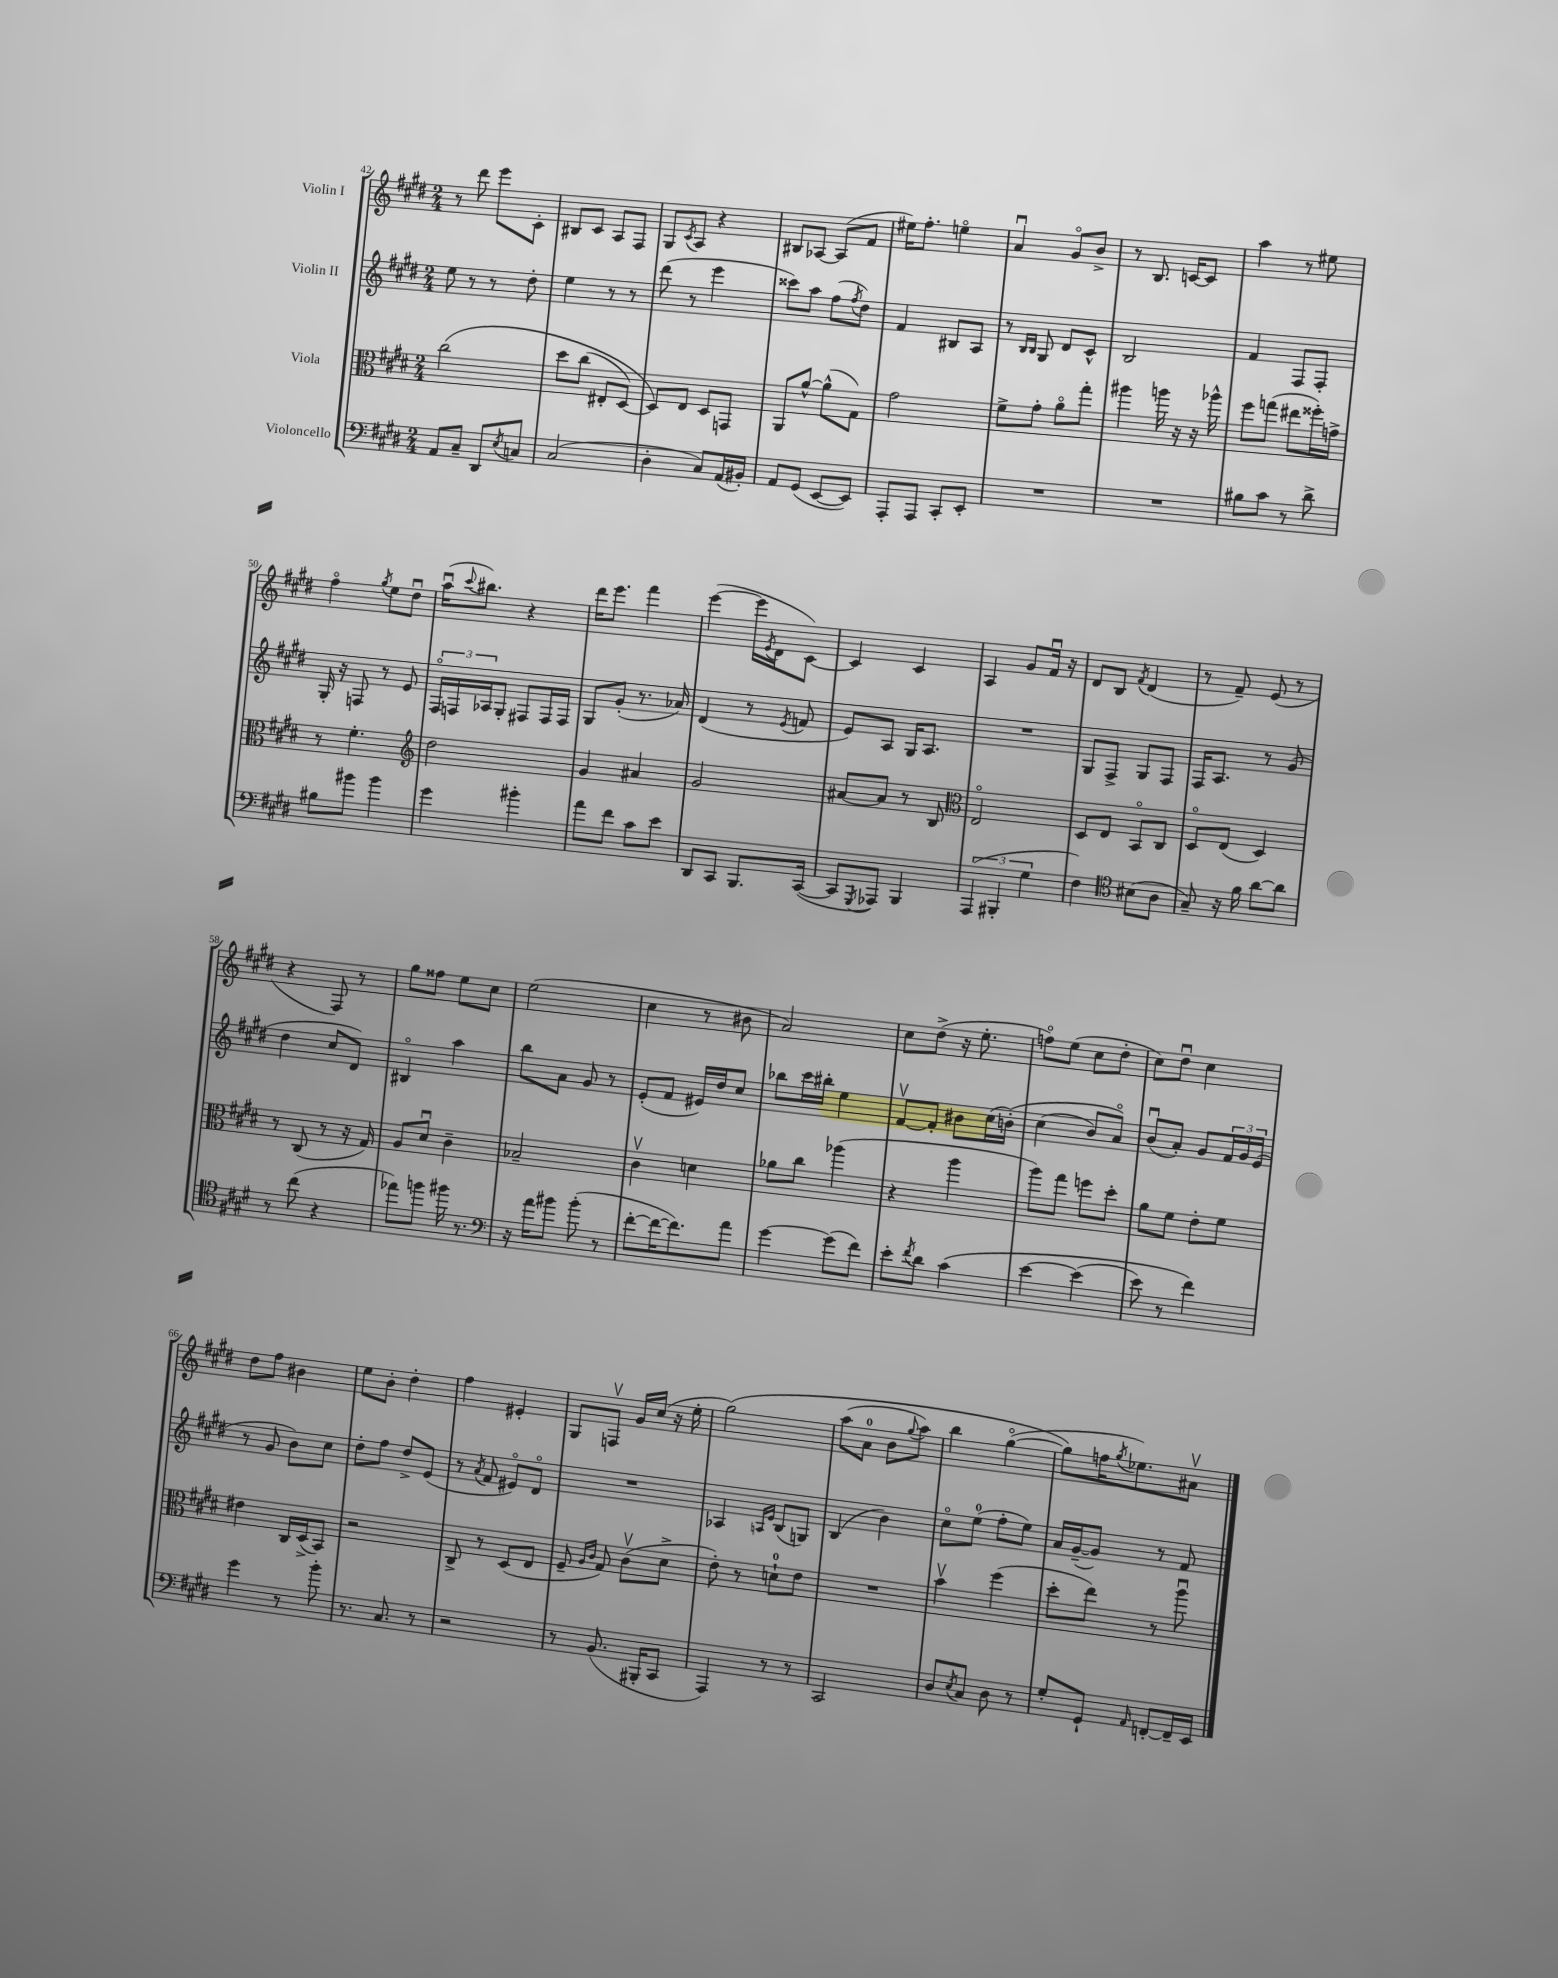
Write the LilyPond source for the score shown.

<<
\new StaffGroup <<
\new Staff = "s0" \with { instrumentName = "Violin I" } {
    \clef treble \key e \major \numericTimeSignature \time 2/4
    r8 dis'''8 e'''8 cis'8-. |
    bis8 cis'8 a8 fis8 |
    gis8 \acciaccatura { cis'8 } a8 r4 |
    bis8 aes8~ aes8( fis'8 |
    eis''16) fis''8.-. e''4\flageolet |
    a'4\downbow gis'8\flageolet b'8-> |
    r8 b8. c'16~ c'8 |
    a''4 r8 eis''8 |
    fis''4\flageolet \acciaccatura { gis''8 } e''8 dis''8\downbow |
    a''16\downbow( \appoggiatura { cis'''8 } bis''8.) r4 |
    dis'''16 e'''8. fis'''4 |
    e'''4~( e'''16 \acciaccatura { e'8 } dis'16 cis'8~) |
    cis'4 cis'4 |
    a4 gis'8 fis'16\downbow r16 |
    dis'8 b8 \acciaccatura { fis'8 } dis'4( |
    r8 fis'8--) e'8( r8 |
    r4 fis8) r8 |
    gis''8 fisis''8 e''8 cis''8 |
    e''2( |
    cis''4 r8 bis'8 |
    a'2) |
    cis''8 dis''8->( r16 e''8.-. |
    f''8\flageolet) e''8( cis''8 dis''8-. |
    cis''8) dis''8\downbow cis''4 |
    dis''8 fis''8 bis'4 |
    e''8 b'8-. dis''4-. |
    fis''4 eis'4-. |
    gis8 f8\upbow gis'16 cis''16( r16 e''16-. |
    gis''2)\( |
    a''8( a'8-0 b'8 \appoggiatura { gis''8 } a''8) |
    b''4 gis''4~\flageolet( |
    gis''8\) f''16 \acciaccatura { gis''8 } ees''8.) ais'8\upbow \bar "|." |
}
\new Staff = "s1" \with { instrumentName = "Violin II" } {
    \clef treble \key e \major \numericTimeSignature \time 2/4
    e''8 r8 r8 dis''8-. |
    e''4 r8 r8 |
    dis'''8( r8 e'''4 |
    cisis'''8) a''8 fis''8( \acciaccatura { fis''8 } dis''8) |
    fis'4 bis8 a8 |
    r8 \grace { b16 b16 } gis8 dis'8 cis'8-^ |
    b2 |
    fis'4 fis8 fis8-. |
    gis16-. r16 f8 r8 e'8 |
    \tuplet 3/2 { fis16\flageolet f16 aes16 } gis8-. fis8 fis16 fis16 |
    gis8 gis'8-.( r8. aes'16) |
    dis'4( r8 \acciaccatura { e'8 } f'8 |
    e'8) a8 gis16 a8. |
    R2 |
    gis8 fis8-> gis8 fis8 |
    fis16 a8. r8 gis'8( |
    dis''4 cis''8 dis'8) |
    bis4\flageolet a''4 |
    b''8 a'8 gis'8 r8 |
    e'8-.( fis'8 eis'16) dis''16 cis''8 |
    bes''8 cis'''16 bis''16-. e''4 |
    fis'8~\upbow fis'8-. bis'8 cis''16( b'16-.)\( |
    cis''4( b'8) a'8\flageolet\) |
    b'8\downbow( a'8-.) gis'8 \tuplet 3/2 { fis'16 gis'16 e'16( } |
    r8 gis'8 b'8) cis''8 |
    dis''8-. fis''8 dis''8-> e'8( |
    r8 \acciaccatura { a'8 } fis'8 eis'8\flageolet) dis'8\flageolet |
    R2 |
    aes4 \grace { a16 e'16 } b8( g8) |
    b4( b'4) |
    cis''8\flageolet e''8-0( fis''8-. e''8) |
    a'16 gis'16~--( gis'8) r8 fis'8 \bar "|." |
}
\new Staff = "s2" \with { instrumentName = "Viola" } {
    \clef alto \key e \major \numericTimeSignature \time 2/4
    cis''2\( |
    dis''8 cis''8( eis8-. dis8~) |
    dis8\) e8 dis8 g,8 |
    a,8 a'8~-^ a'8-^( gis8) |
    gis'2 |
    fis'8-> gis'8-. a'8\flageolet gis''8-. |
    ais''4 a''16 r16 r16 aes''16-^ |
    fis''8 g''8( eis''8 fisis''16-.) g'16-> |
    r8 fis'4.-. |
    \clef treble dis''2 |
    gis'4 ais'4 |
    gis'2 |
    ais'8~ ais'8 r8 b8 |
    \clef alto e2\flageolet |
    dis8 e8 b,8\flageolet cis8 |
    dis8\flageolet e8( dis4) |
    r8 cis8( r8 r16 gis16) |
    a8 dis'8\downbow cis'4-- |
    bes2-- |
    cis'4\upbow d'4 |
    aes'8 cis''8 aes''4( |
    r4 a''4 |
    a''8) gis''8 f''8 dis''8-. |
    a'8 fis'8 e'8-. fis'8 |
    eis'4 cis16 dis16->( b,8) |
    r2 |
    cis8-> r8 dis8( e8 |
    fis8-- \grace { a16 cis'16 } gis8) cis'8\upbow( dis'8-> |
    e'8-.) r8 d'8-0-! e'8 |
    R2 |
    b'4\upbow fis''4( |
    dis''8-. e''8) r8 a''8\downbow \bar "|." |
}
\new Staff = "s3" \with { instrumentName = "Violoncello" } {
    \clef bass \key e \major \numericTimeSignature \time 2/4
    a,8 cis8-- dis,8 \acciaccatura { e8 } c8 |
    cis2( |
    dis4-. cis8) a,16( bis,16-.) |
    a,8 gis,8( e,8~ e,8) |
    a,,8-. a,,8 cis,8-. e,8-. |
    R2 |
    R2 |
    bis8 cis'8 r8 dis'8-> |
    bis8 bis'8 bis'4 |
    gis'4 bis'4-. |
    a'8 fis'8 cis'8 e'8 |
    dis,8 cis,8 b,,8. cis,16~( |
    cis,8 \acciaccatura { gis,,8 } aes,,8) b,,4 |
    \tuplet 3/2 { a,,4( bis,,4-. gis4 } |
    fis4) \clef tenor bis8( a8 |
    gis8--) r16 fis'16 a'8~ a'8 |
    r8 cis''8( r4 |
    ees''8) f''8 fis''16 r8. |
    \clef bass r16 a'16 bis'8 bis'8-.( r8 |
    fis'8~-. fis'16~ fis'8.) a'8 |
    gis'4~ gis'8( fis'8) |
    e'8-. \acciaccatura { fis'8 } dis'8 cis'4\( |
    e'4~ e'4( |
    e'8) r8 fis'4\) |
    gis'4 r8 b'8-. |
    r8. cis8. r8 |
    r2 |
    r8 b,8.( bis,,16-. cis,8 |
    a,,4) r8 r8 |
    cis,2 |
    dis8 \acciaccatura { e8 } cis8 dis8 r8 |
    gis8-. gis,8-! \grace { a,16 } f,8~-. f,16-- e,16 \bar "|." |
}
>>
>>
\layout { \context { \Score currentBarNumber = #42 } }
